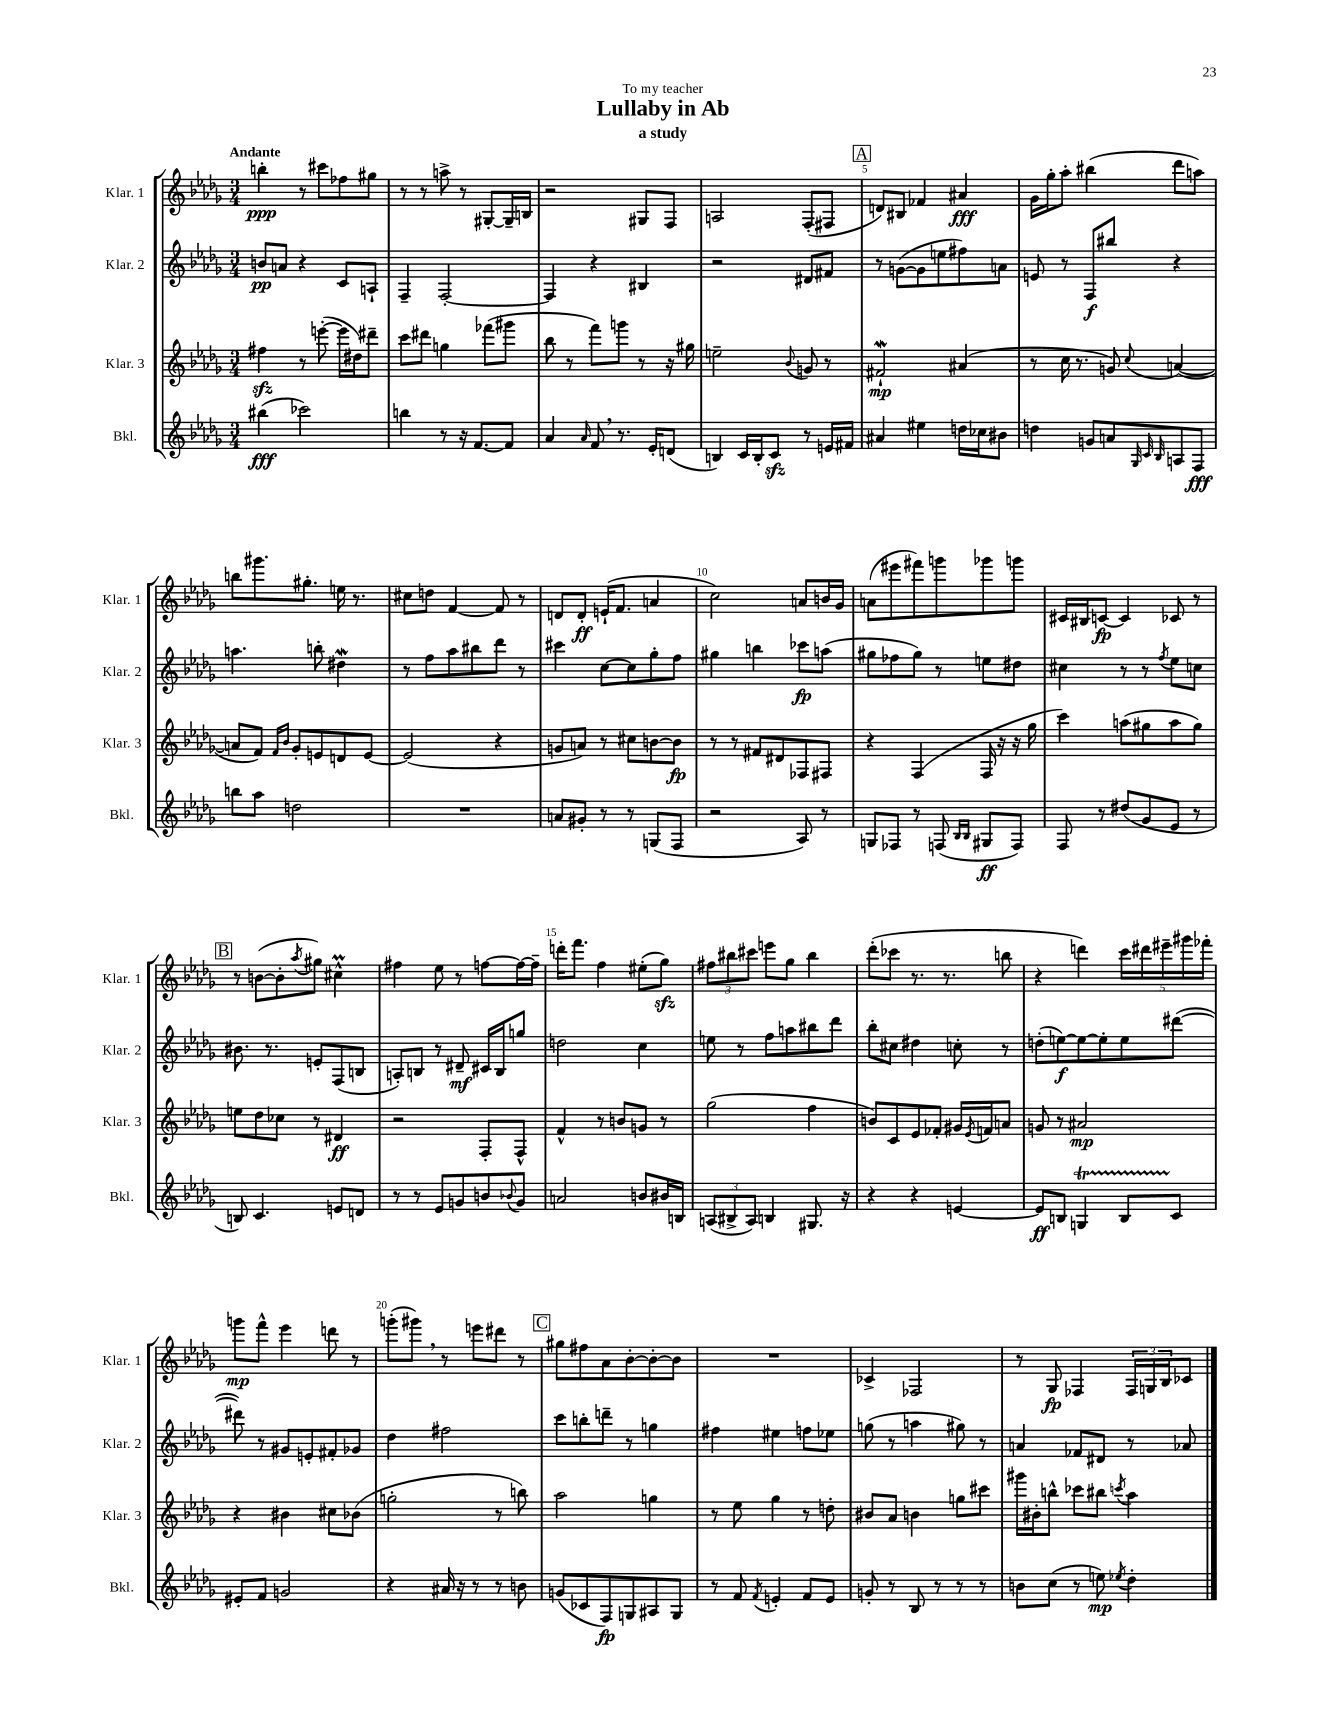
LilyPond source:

\header { title = "Lullaby in Ab" subtitle = "a study" dedication = "To my teacher" }
<<
\new StaffGroup <<
\new Staff = "s0" \with { instrumentName = "Klar. 1" shortInstrumentName = "Klar. 1" } {
    \clef treble \key des \major \numericTimeSignature \time 3/4 \tempo "Andante"
    b''4-.\ppp r8 cis'''8 fes''8 gis''8 |
    r8 r8 a''8-> r8 gis8~-. gis16-- b16 |
    r2 gis8 f8 |
    a2 f8-.( fis8 |
    \mark \markup { \box "A" } d'8) bis8 fes'4 ais'4\fff |
    ges'16 ges''16-. aes''8-. bis''4( des'''8 a''8) |
    b''8 gis'''8. gis''8.-. e''16 r8. |
    cis''8 d''8 f'4~ f'8 r8 |
    d'8 d'8-.\ff e'16-!( f'8. a'4 |
    c''2) a'8 b'16 ges'16 |
    a'8( eis'''8 fis'''8) g'''8 ges'''8 g'''8 |
    cis'16 bis16 c'8~\fp c'4 ces'8 r8 |
    \mark \markup { \box "B" } r8 b'8~( b'8-. \acciaccatura { aes''8 } gis''8) cis''4-^\prall |
    fis''4 ees''8 r8 f''8~ f''16~ f''16-- |
    d'''16-. f'''8. f''4 eis''8-.( ges''8\sfz) |
    \tuplet 3/2 { fis''8 bis''8 cis'''8 } e'''8 ges''8 bis''4 |
    des'''8-.( ces'''8 r8. r8. b''8 |
    r4 d'''4) \tuplet 5/4 { c'''16 dis'''16 eis'''16-- gis'''16 fes'''16-. } |
    g'''8\mp f'''8-^ ees'''4 d'''8 r8 |
    g'''8-.( gis'''8) \breathe r8 e'''8 dis'''8 r8 |
    \mark \markup { \box "C" } gis''8 fis''8 aes'8 bes'8~-. bes'8~-. bes'8 |
    R2. |
    ces'4-> fes2 |
    r8 ges8\fp fes4 \tuplet 3/2 { fes16 g16 bes16 } ces'8 \bar "|." |
}
\new Staff = "s1" \with { instrumentName = "Klar. 2" shortInstrumentName = "Klar. 2" } {
    \clef treble \key des \major \numericTimeSignature \time 3/4
    b'8\pp a'8 r4 c'8 a8-! |
    f4-- f2~-. |
    f4 r4 bis4 |
    r2 dis'8 fis'8 |
    \mark \markup { \box "A" } r8 g'8~( g'8 e''8 fis''8) a'8 |
    e'8 r8 f8\f bis''8 r4 |
    a''4. b''8-. dis''4\mordent |
    r8 f''8 aes''8 bis''8 des'''8 r8 |
    cis'''4 c''8~ c''8 ges''8-. f''8 |
    gis''4 b''4 ces'''8\fp a''8( |
    gis''8 fes''8 gis''8) r8 e''8 dis''8 |
    cis''4 r8 r8 \acciaccatura { f''8 } ees''8 c''8 |
    \mark \markup { \box "B" } bis'8. r8. e'8-. f8( b8 |
    a8-.) b8 r8 dis'8--\mf cis'16 b16 g''8 |
    d''2 c''4 |
    e''8 r8 f''8 a''8 bis''8 des'''8 |
    bes''8-. cis''8 dis''4 c''8-. r8 |
    d''8-.( e''8~\f) e''8~ e''8-. e''8 dis'''8~( |
    dis'''8) r8 gis'8 e'8-. fis'8-. ges'8 |
    des''4 fis''2 |
    \mark \markup { \box "C" } c'''8 b''8-. d'''8-- r8 g''4 |
    fis''4 eis''4 f''8 ees''8 |
    g''8( r8 a''4 gis''8) r8 |
    a'4 fes'8 dis'8 r8 aes'8 \bar "|." |
}
\new Staff = "s2" \with { instrumentName = "Klar. 3" shortInstrumentName = "Klar. 3" } {
    \clef treble \key des \major \numericTimeSignature \time 3/4
    fis''4\sfz r8 e'''8~-.( e'''16 dis''16) dis'''8-- |
    c'''8 dis'''8 g''4 fes'''8( gis'''8 |
    bes''8 r8 f'''8) g'''8 r8 r16 gis''16 |
    e''2-- \appoggiatura { bes'8 } g'8 r8 |
    \mark \markup { \box "A" } fis'2-!\mordent\mp ais'4( |
    r8 c''16 r8. g'8) \appoggiatura { c''8 } a'4~( |
    a'8 f'8) \grace { f'16 bes'16 } ges'8-. e'8 d'8 e'8~ |
    e'2( r4 |
    g'8 a'8) r8 cis''8 b'8~ b'8\fp |
    r8 r8 fis'8 dis'8 fes8 fis8 |
    r4 f4( f16 r16 r16 ges''16 |
    c'''4) a''8( gis''8 a''8 gis''8) |
    \mark \markup { \box "B" } e''8 des''8 ces''8 r8 dis'4\ff |
    r2 f8-. f8-^ |
    f'4-^ r8 b'8 g'8 r8 |
    ges''2( f''4 |
    b'8) c'8 ees'8 fes'8-. gis'16 \acciaccatura { ees'8 } f'16 a'8 |
    g'8 r8 ais'2\mp |
    r4 bis'4 cis''8 bes'8( |
    g''2-. r8 b''8) |
    \mark \markup { \box "C" } aes''2 g''4 |
    r8 ees''8 ges''4 r8 d''8-. |
    bis'8 aes'8 b'4 g''8 cis'''8 |
    gis'''16 bis'16-. b''8-^ ces'''8 bis''8 \acciaccatura { c'''8 } aes''4 \bar "|." |
}
\new Staff = "s3" \with { instrumentName = "Bkl." shortInstrumentName = "Bkl." } {
    \clef treble \key des \major \numericTimeSignature \time 3/4
    bis''4\fff( ces'''2) |
    b''4 r8 r16 f'8.~ f'8 |
    aes'4 \grace { aes'16 } f'8 \breathe r8. ees'16-. d'8( |
    b4) c'16 b16-. c'8\sfz r8 e'16 fis'16 |
    \mark \markup { \box "A" } ais'4 eis''4 d''16 ces''16 bis'8 |
    d''4 g'8 a'8 \grace { ges32 c'32 bes32 } a8 f8\fff |
    b''8 aes''8 d''2 |
    R2. |
    a'8 gis'8-. r8 r8 g8( f8 |
    r2 aes8) r8 |
    g8 fes8 r8 f8( \grace { bes16 bes16 } gis8\ff f8) |
    f8 r8 dis''8( ges'8 ees'8 r8 |
    \mark \markup { \box "B" } b8) c'4. e'8 d'8 |
    r8 r8 ees'8 g'8 b'8 \appoggiatura { bes'8 } g'8 |
    a'2 b'8 bis'16 b16 |
    \tuplet 3/2 { a8( bis8-> a8) } b4 gis8. r16 |
    r4 r4 e'4~ |
    e'8\ff b8 g4\startTrillSpan b8 c'8\stopTrillSpan |
    eis'8-. f'8 g'2 |
    r4 ais'16 r16 r8 r8 b'8 |
    \mark \markup { \box "C" } g'8( ces'8 f8\fp) g8 ais8 g8 |
    r8 f'8 \acciaccatura { f'8 } e'4-. f'8 e'8 |
    g'8-. r8 bes8 r8 r8 r8 |
    b'8 c''8( r8 e''8\mp) \acciaccatura { ees''8 } des''4-. \bar "|." |
}
>>
>>
\layout { \context { \Score \override BarNumber.break-visibility = ##(#f #t #t) barNumberVisibility = #(every-nth-bar-number-visible 5) } }
